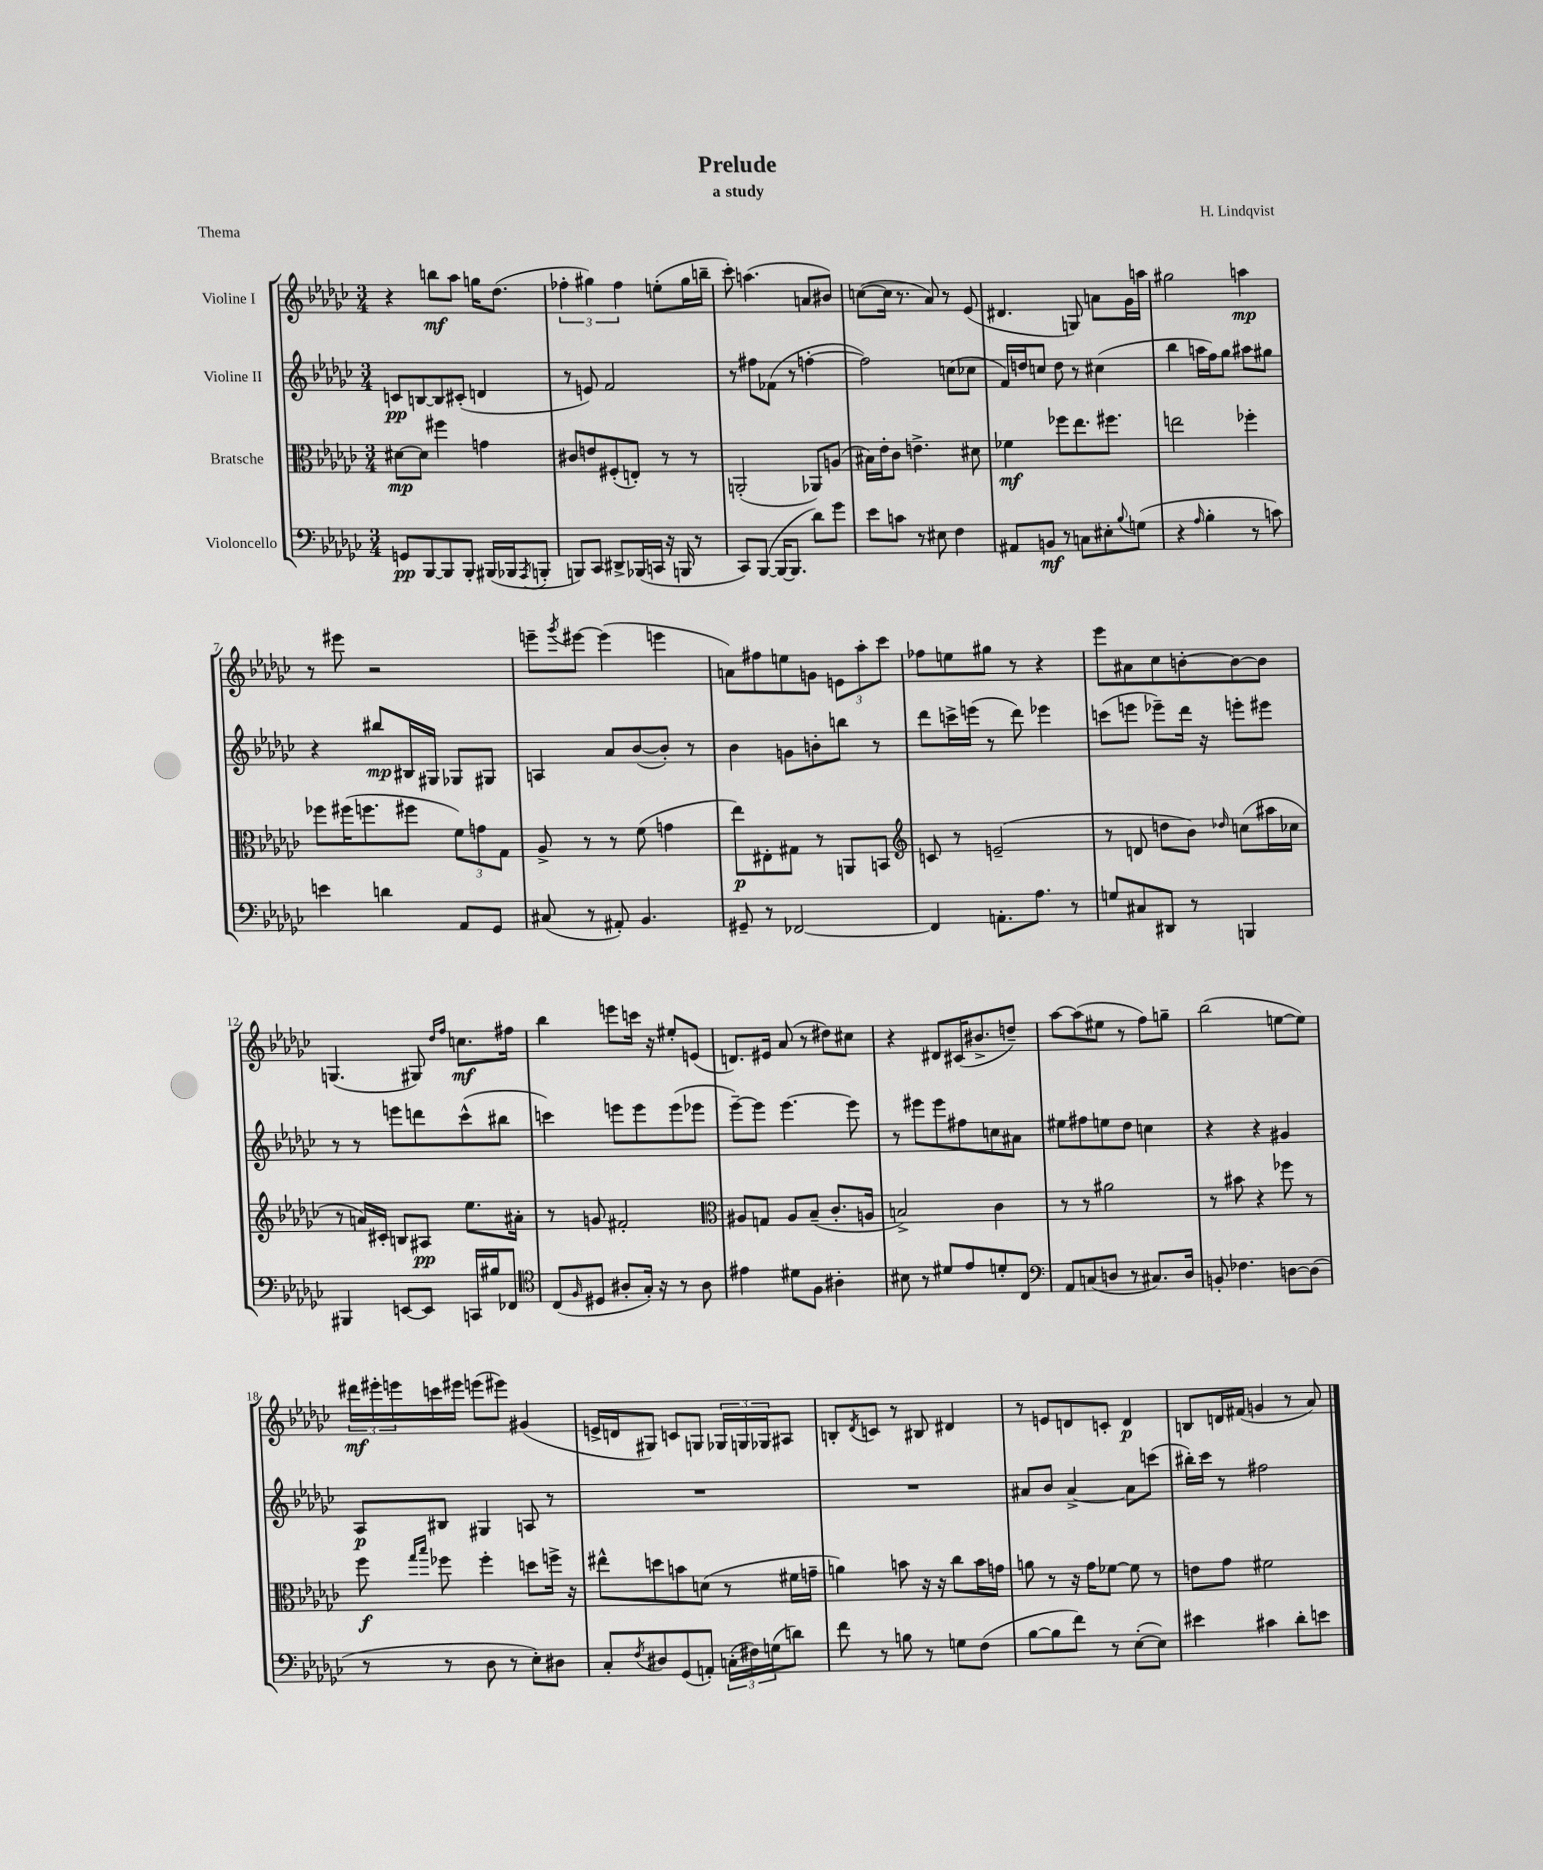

**kern	**kern	**kern	**kern
*staff4	*staff3	*staff2	*staff1
*clefF4	*clefC3	*clefG2	*clefG2
*k[b-e-a-d-g-c-]	*k[b-e-a-d-g-c-]	*k[b-e-a-d-g-c-]	*k[b-e-a-d-g-c-]
*M3/4	*M3/4	*M3/4	*M3/4
8GG	[8d#	8c	4r
[8BBB-	8d#]	[8B	.
8BBB-]	4ff#	8B]	8bb
8BBB-'	.	(8c#'	8aa-
(16BBB#	4g	4d	16gg
16BBB-	.	.	(8.dd-
8qAAA-	.	.	.
8BBB'	.	.	.
=	=	=	=
8BBB)	8c#	8r	6ff-'
8CC-	8e	8e)	.
.	.	.	6gg#)
8DD#^	(8F#'	2f	.
.	.	.	6ff-
(16BBB-	8E')	.	.
16CC	.	.	.
16r	8r	.	(8ee'
16BBB	.	.	.
8r	8r	.	16gg#
.	.	.	16bb~
=	=	=	=
8CC-)	(2AA'	8r	8ccc-')
([8BBB-	.	8ff#	(4.aa
16BBB-_	.	(8f-	.
8.BBB-]	.	.	.
.	.	8r	.
8d-)	8AA-)	[4ff'	8a
8g-	(8A	.	8b#)
=	=	=	=
8e-	16B#)	2ff])	([8cc
.	16e-'	.	.
8c	8c-	.	16cc]
.	.	.	8.r
8r	4.e^	.	.
8E#	.	.	8a-)
4F	.	(8cc	8r
.	8d#	8cc-	(8e-
=	=	=	=
8AA#	4f-	16f)	4.d#
.	.	16dd	.
8BB	.	8cc	.
8r	8ff-	8dd	.
8C	8.ee-	8r	8G)
8E#'	.	(4cc#	8a
.	8.ff#	.	.
8qqB-	.	.	.
(8G	.	.	16g-
.	.	.	16aa
=	=	=	=
4r	2ee	4bb-	2gg#
16qqA-	.	.	.
4B-'	.	16aa	.
.	.	16ff)	.
.	.	8gg-	.
8r	4ff-'	8aa#	4aa
8c)	.	8gg#	.
=	=	=	=
4e	8ff-	4r	8r
.	(16ff#	.	8eee#
.	8.ff	.	.
4d	.	8bb#	2r
.	8ff#	16B#	.
.	.	16G#	.
8AA-	12f)	8G-	.
.	12g	.	.
8GG-	.	8G#	.
.	12G-	.	.
=	=	=	=
(8C#	8A-^	4A	8eee~
.	.	.	8qggg-
8r	8r	.	[8eee#
8AA#')	8r	8a-	(4eee#]
4.BB-	(8f	([8b-	.
.	4g	8b-'])	4eee
.	.	8r	.
=	=	=	=
8GG#~	8ee-)	4b-	8a)
8r	8E#'	.	8ff#
[2FF-	8G#	8g	8ee
.	8r	8b'	8g
.	8AA	8bb	12e
.	.	.	12aa-'
.	8BB	8r	.
.	.	.	12ccc-
=	=	=	=
*	*clefG2	*	*
4FF-]	8c	8ddd-	8ff-
.	8r	16ccc^	8ee
.	.	(16eee	.
8.AA'	(2e~	8r	8gg#
.	.	8ddd-)	8r
8.A-	.	.	.
.	.	4eee-	4r
8r	.	.	.
=	=	=	=
8G	8r	(8ccc	8eee-
8C#	8d	8eee	8a#
8DD#	8dd	8eee-~)	8cc-
8r	8b-)	16ddd-	[8b'
.	.	16r	.
.	16qqdd-	.	.
4BBB	(8cc	8eee'	8b_
.	16aa#	8eee#	8b]
.	16cc-	.	.
=	=	=	=
4BBB#	8r	8r	(4.G
.	16a)	8r	.
.	16c#'	.	.
[8EE	8B	8eee	.
8EE]	8A#	8ddd	8G#)
.	.	.	16qqdd-
.	.	.	16qqff
16CC	8.ee-	(8ccc-^^	8.cc
16B#	.	.	.
8FF-	.	8bb#	.
.	16a#'	.	16ff#
=	=	=	=
*clefC4	*	*	*
(8C-	8r	4ccc)	4bb-
16qqF	.	.	.
8D#	8g	.	.
8A#'	2f#'	8eee	8eee
16G-')	.	8eee	16ccc
16r	.	.	16r
8r	.	(8eee	8ee#'
8A#	.	8eee-	(8e
=	=	=	=
*	*clefC3	*	*
4e#	8A#	[8eee-~)	8.d)
.	8G	8eee-]	.
.	.	.	16e#
8d#	8A#	[4.eee-	(8a-
8F	(8B-~	.	8r
4A#'	8.c-'	.	8dd#)
.	.	8eee-]	8cc#
.	16A	.	.
=	=	=	=
8B#	2B^)	8r	4r
8r	.	8eee#	.
8d#	.	8eee#	8d#
8e-	.	8ff#	(16c#
.	.	.	8.b#^
8d'	4c-	8cc	.
8C-	.	8a#	8dd~)
=	=	=	=
*clefF4	*	*	*
8AA-	8r	8ee#	[8aa-
(8C	8r	8ff#	(8aa-]
8D	2a#	8ee	8ee#
8r	.	8dd-	8r
8.C#)	.	4cc	8ff)
.	.	.	8gg~
16D	.	.	.
=	=	=	=
8BB'	8r	4r	(2bb-
4.F-	8b#	.	.
.	4r	4r	.
[8D	8ff-	4g#	[8ee
(8D]	8r	.	8ee])
=	=	=	=
8r	8ff	8A-	24ddd#
.	.	.	24eee#'
.	.	.	24eee
.	16qqgg-	.	.
.	16qqbb-	.	.
8r	8ff-	8B#	16ccc
.	.	.	16eee#
8D-	4ff-'	4G#	(8eee
8r	.	.	8eee#)
8E-')	8dd	8A	(4g#
8D#	16ff^	8r	.
.	16r	.	.
=	=	=	=
8C-'	8ee#^^	2.r	16e^
.	.	.	16d
8qF	.	.	.
8D#	8dd	.	8G#)
(8GG-	8b	.	8c
8AA')	(8d	.	8G
(24C'	8r	.	24G-
24F#)	.	.	24G
(24G	.	.	24G-
8d)	16f#	.	8A#
.	16g~	.	.
=	=	=	=
8f	4a)	2.r	8B'
.	.	.	8qd-
8r	.	.	8c
8B	8b	.	8r
8r	16r	.	8B#
.	16r	.	.
8G	8cc-	.	4d#
(8F	16b	.	.
.	16g	.	.
=	=	=	=
[8B-	8a	8a#	8r
8B-]	8r	8b-	8e
8f)	16r	[4a#^	8d
.	16g-	.	.
8r	[8f-	.	8c'
([8E-'	8f-]	8a#]	4d
8E-])	8r	(8ccc	.
=	=	=	=
4e#	8e	16bb#')	8B
.	.	16ccc-	.
.	8g-	8r	16d
.	.	.	(16f#
4c#	2f#	2ff#	4g
8d-'	.	.	8r
8e	.	.	8a-)
==	==	==	==
*-	*-	*-	*-
